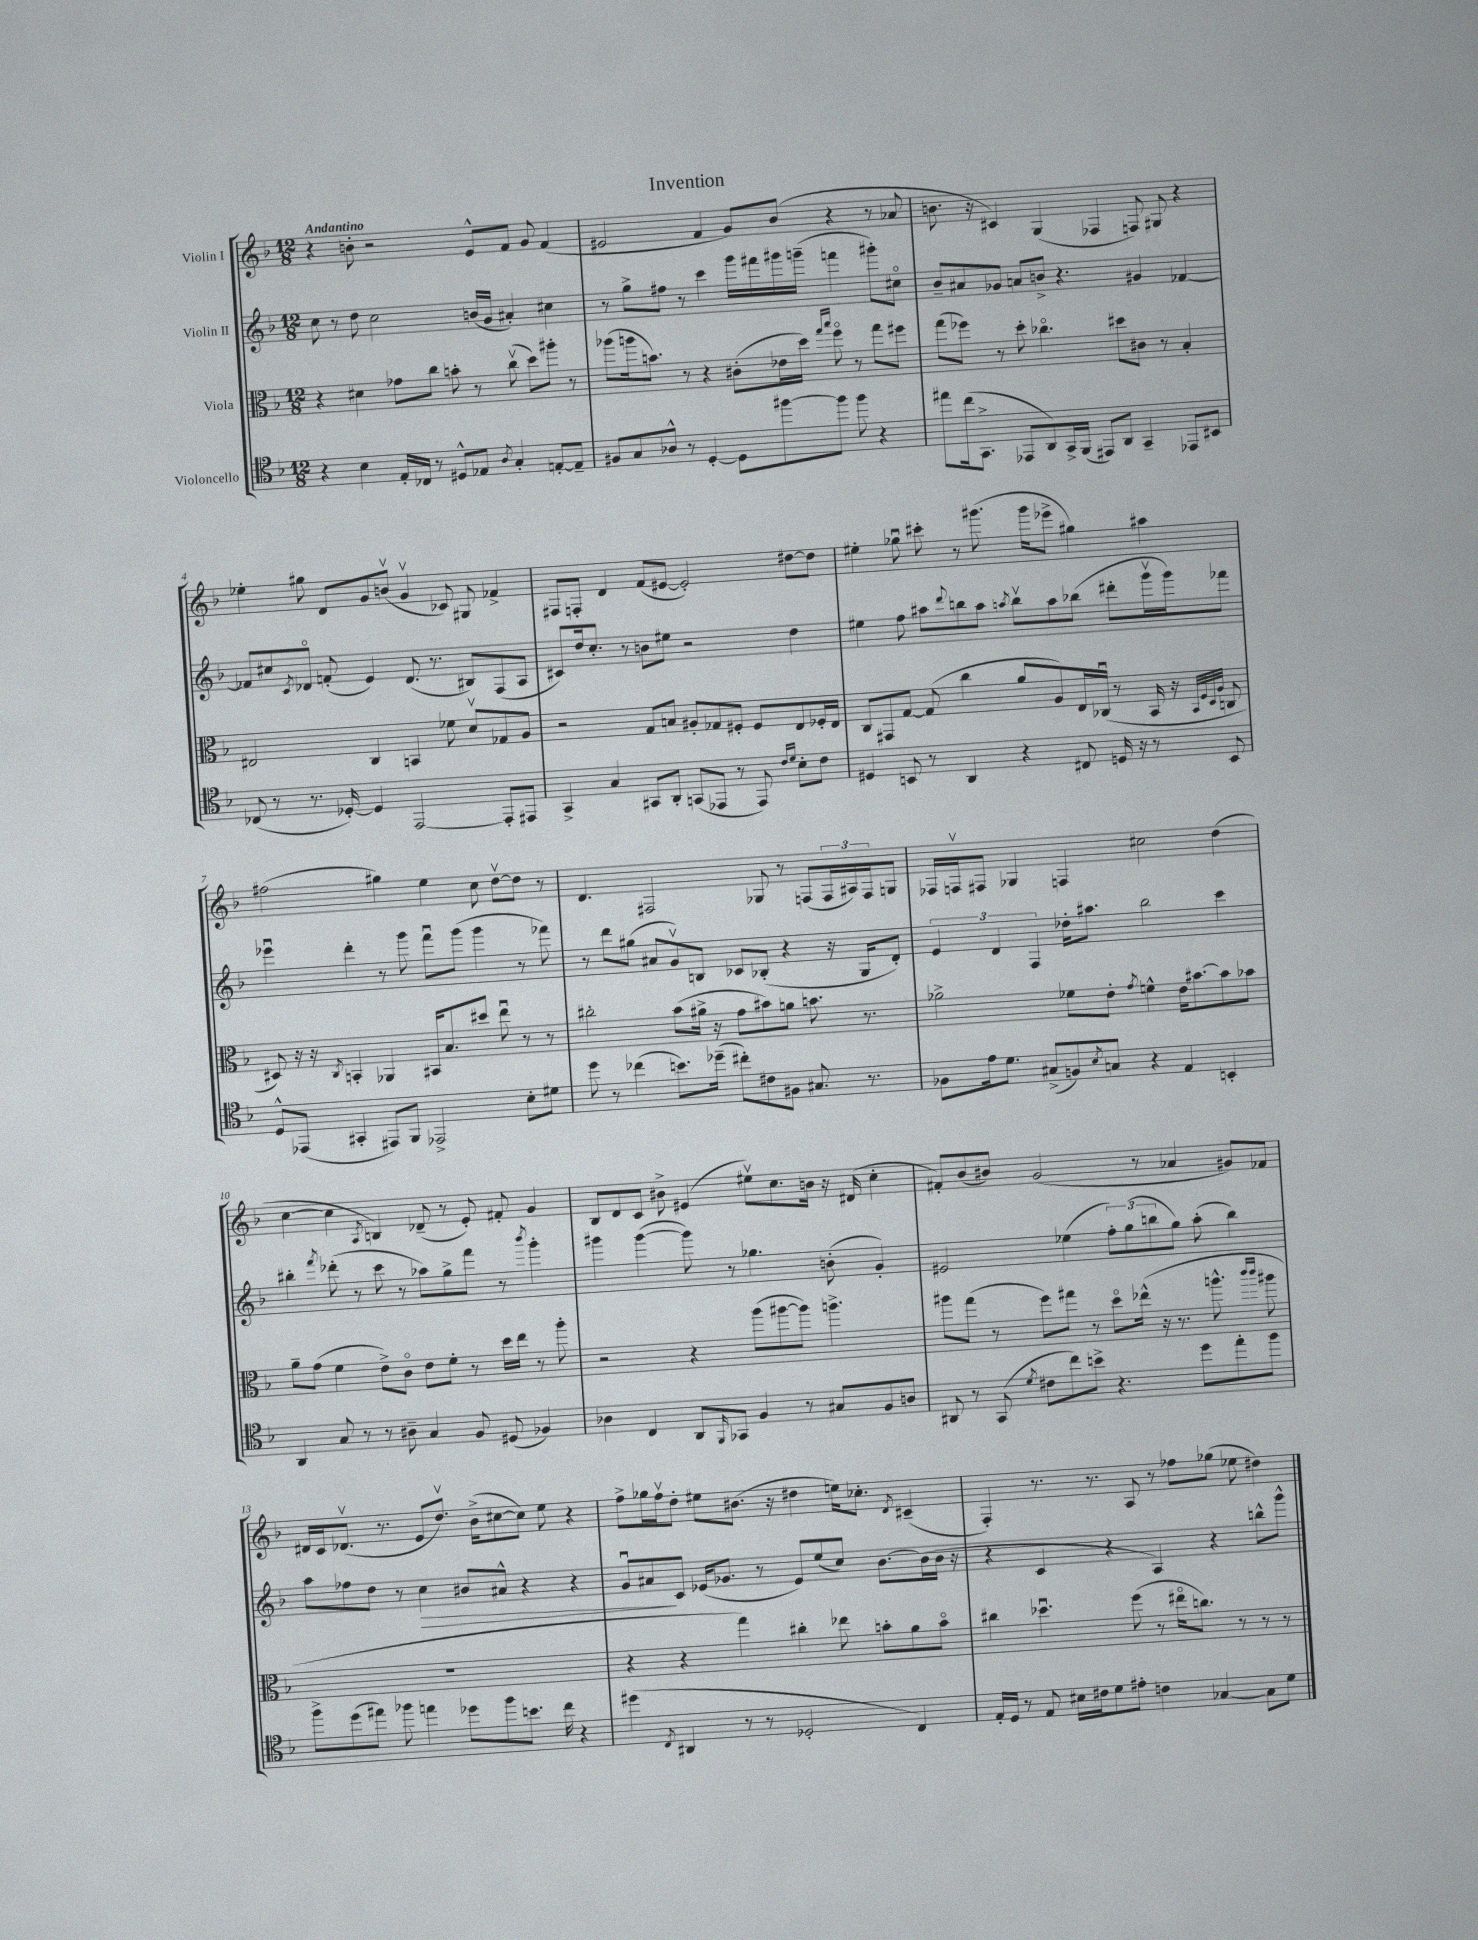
\header { title = "Invention" }
<<
\new StaffGroup <<
\new Staff = "s0" \with { instrumentName = "Violin I" } {
    \clef treble \key f \major \numericTimeSignature \time 12/8 \tempo "Andantino"
    r4 b'8-. r2 e'8-^ f'8 g'8 f'4( |
    eis'2 f'4 g'8) bes'8( r4 r8 aes'8 |
    b'8. r16 cis'4) g4( fes4 f8) gis8 r4 |
    ees''4-. gis''8 d'8 g'8 b'8\upbow( g'4\upbow ces'8) gis8 fes'4-> |
    fis8 f8-. d'4 f'8( eis'8~ eis'2-.) dis''8~ dis''8 |
    eis''4-. ges''8\downbow cis'''8-. r8 gis'''8.( gis'''16 ees'''8-> gis''4) ais''4 |
    fis''2( gis''4) e''4 c''8 d''8~\upbow d''8 r8 |
    d'4. fis2 ges8 r8 f8( \tuplet 3/2 { f16 ais16) f16 } g8 |
    fes16 f16\upbow fis8 ges4 f4 cis''2 d''4( |
    c''4~ c''4 \acciaccatura { a8 } b4) des'8--( r8 e'8-.) fis'8-. g'4 |
    bes8 d'8 c'8 bis'8-> eis'4( eis''8\upbow) c''8. b'16 r16 dis'16( c''4-. |
    fis'8-.) bes'8( bis'8) g'2( r8 aes'4 gis'8) fes'8 |
    dis'16 c'16 des'8.\upbow( r8. e'8 d''8.\upbow) bes'16->( cis''8~ cis''8) e''8 r4 |
    f''8-> ges''16 f''16\upbow d''8-. eis''8 bis'8.( r16 dis''4 e''16) ces''8.-. \acciaccatura { d'8 } cis'4--( |
    f4-.) r8. r8. a8 r8 fes''8 ges''8( ees''8 dis''4) \bar "|." |
}
\new Staff = "s1" \with { instrumentName = "Violin II" } {
    \clef treble \key f \major \numericTimeSignature \time 12/8
    c''8 r8 d''8 c''2 b'16( g'16 ais'4-.) cis''4 |
    r8 g''8-> fis''8 r8 c'''4 g'''16 fis'''16 gis'''16 g'''16--( f'''4 gis'''8-.) cis''8\flageolet |
    bes'8-- ais'8 ges'8 a'8 b'8-> r4. gis'4 fes'4~ |
    fes'8 cis''8 \acciaccatura { c'8 } des'8\flageolet f'8-.( e'4) des'8.( r8. bis8) f8( a8 |
    cis'8) d''16 c''8.-. r8 b'8 eis''8 r2 d''4 |
    eis''4 f''8 ais''8 \appoggiatura { d'''8 } b''8 ais''8 \acciaccatura { a''8 } b''8\upbow a''8 bes''8( dis'''8-. g'''16\upbow g'''16) fes'''8 |
    ees'''4\downbow d'''4-. r8 g'''8 f'''8\downbow g'''8( g'''4 r8 fes'''8) |
    r8 d'''8 gis''8( ais'8 g'8\upbow) b8 ces'8 bes8-.( r4 r16 g16 d'8-.) |
    \tuplet 3/2 { e'4 d'4 f4 } des''16-. ais''8. bes''2 c'''4 |
    bis''4-. \acciaccatura { f'''8 } des'''8-.( r8 c'''8 r8 aes''8) g''8-> f'''8 r8 \acciaccatura { bes'''8 } g'''4-. |
    gis'''4 gis'''4~( gis'''8) r8 ges''4. b'8-.( g'4-.) |
    eis'2 ees''4( \tuplet 3/2 { f''8-.) g''8( b''8 } g''8) a''8-.( b''4) |
    a''8 fes''8 d''8 r8 c''4\> bis'8 ais'8-^ r4 r4 |
    g'8\downbow ais'8\! c'8 ees'16( ges'8. r8 ees'8) e''8( c''8) bes'8.~ bes'16( bes'16 r16 |
    r4 c'4 r4 a4) r4 b''8-^ g'''8-^ \bar "|." |
}
\new Staff = "s2" \with { instrumentName = "Viola" } {
    \clef alto \key f \major \numericTimeSignature \time 12/8
    r4 dis'4 ges'8 c''8 b'8-. r8 c''8\upbow( d''8) ais''8-. r8 |
    aes''8( a''16 b'8.) r8 r4 cis'8-.( ees'16 d''16) \grace { g''16 bes''16 } f''8\flageolet r8 g''8 fis''8 |
    g''8( fes''8) r8 d''8-. ces''4.\flageolet dis''8 cis'8 r8 bes4-. |
    eis2 c4 b,4 fes'8 d'8\upbow ges8 a8 |
    r2 g8 b8 ais8-. ges8 fis8-. fis8 e8 fes16-. e16 |
    c8 gis,8 g8~ g8( c''4 a'8 a8) e16 ces16\downbow( r8 bes,16 r16 \grace { bes,32 f32 d32 a32 } c8 |
    dis8) r16 r16 \acciaccatura { c8 } b,4-. aes,4 bis,16 bes8. dis''8 e''8\downbow r8 r8 |
    cis''2-. bes'8( ais'16-> r16 g'8 bis'8) a'8 b'8. r8. |
    aes'2-> fes'8 e'8-. \acciaccatura { g'8 } f'4-^ e'16 bis'8.~ bis'8 bes'8 |
    a'8-- g'8( f'4 e'8->) c'8\flageolet e'8 f'8-. r8 d''16 e''16 r8 a''8-. |
    r2 r4 a''8( ais''8~ ais''8) a''4.-> |
    ais''8 g''8( r8 f''8) gis''8 r8 d''8\flageolet ees''16-^( r16 r8. a''8.-^ \grace { c'''16 c'''16 } ais''8 |
    R1. |
    r4 r4 g''4) cis''4-. ees''8 b'8-. a'8 b'8\flageolet |
    cis''4 des''4.\downbow f''8( r8 eis''16\flageolet c''8.) r8 r8 r8 \bar "|." |
}
\new Staff = "s3" \with { instrumentName = "Violoncello" } {
    \clef tenor \key f \major \numericTimeSignature \time 12/8
    r4 bes4 e16-. ces16 r8 dis8-^ ees8 \acciaccatura { a8 } g4-. e8~-. e8-- |
    fis8 g8 aes8-^ r8 d4~-. d8 fis''8~ fis''8 fis''8 r4 |
    eis''8 c''16( g,8.-> ees,8 a,8) g,16-> f,16( eis,8) a,8 g,4-- ees,8 bis,8 |
    ces8( r8 r8. des16~-.) des4 e,2~ e,8-. eis,8 |
    g,4-> g4 gis,8 a,8-. g,8( ees,8 r8 ees,8) \grace { c'16 d'16 } bes8-. c'8 |
    dis4 b,8 r8 a,4 r4 cis8 d16 r16 r8 b,8 |
    d8-^ ees,8( gis,4-. eis,8) f,8 ees,2-> bes8-. dis'8 |
    d''8 r8 ces''4( b'8.) des''16--( cis''8-.) cis'8 fis8 gis8. r8. |
    fes8 e'16 d'8. gis8->( f8) \acciaccatura { bes8 } g8 r4 e4 b,4-. |
    a,4 g8 r8 r8 ais8-- g4 f8 dis8( fes4) |
    aes4 c4 a,8 \grace { f,16 } ges,8 f4 r8 gis8 f8 a8 |
    ais,8 r8 g,8( \acciaccatura { d'8 } cis'8 c''8) b'8-> r4. d''8 e''8-. f''8 |
    f''8-> d''8( eis''8) fes''8 e''4 des''8 fes''8 b'8. c''16 r4 |
    dis''4( \acciaccatura { c8 } ais,4 r8 r8 des2-. c4) |
    e16-. d16 r8 e8 bis16 cis'16 d'8 eis'8-. c'4 ges4~ ges8 d'8 \bar "|." |
}
>>
>>
